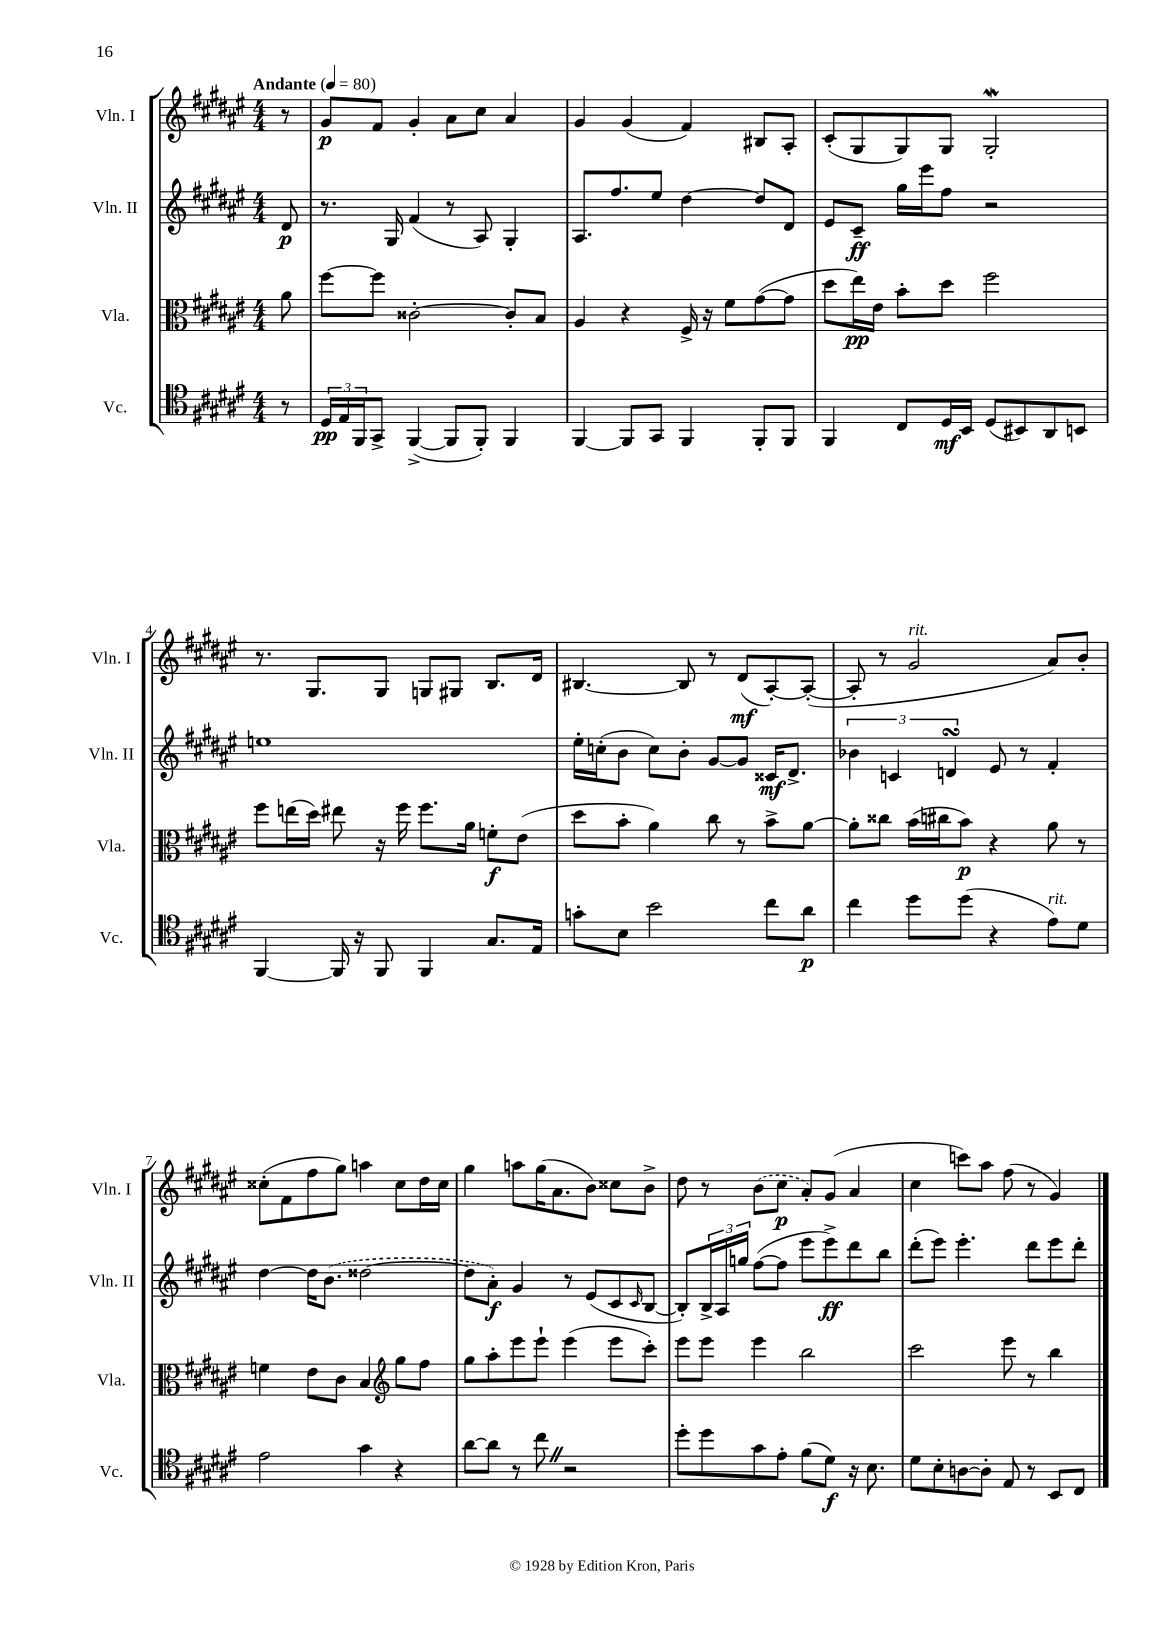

**kern	**dynam	**kern	**dynam	**kern	**dynam	**kern	**dynam
*part4	*part4	*part3	*part3	*part2	*part2	*part1	*part1
*staff4	*staff4	*staff3	*staff3	*staff2	*staff2	*staff1	*staff1
*I"Vc.	*	*I"Vla.	*	*I"Vln. II	*	*I"Vln. I	*
*I'Vc.	*	*I'Vla.	*	*I'Vln. II	*	*I'Vln. I	*
*clefC4	*	*clefC3	*	*clefG2	*	*clefG2	*
*k[f#c#g#d#a#e#]	*	*k[f#c#g#d#a#e#]	*	*k[f#c#g#d#a#e#]	*	*k[f#c#g#d#a#e#]	*
*M4/4	*	*M4/4	*	*M4/4	*	*M4/4	*
*MM80	*	*MM80	*	*MM80	*	*MM80	*
=	=	=	=	=	=	=	=
!	!	!	!	!	!	!LO:TX:a:B:t=Andante	!
8r	.	8a#\	.	8d#/	p	8r	.
=1	=1	=1	=1	=1	=1	=1	=1
24D#/LL	pp	[8ff#\L	.	8.r	.	8g#/L	p
24E#/	.	.	.	.	.	.	.
24FF#/J	.	.	.	.	.	.	.
8GG#^/J	.	8ff#\J]	.	.	.	8f#/J	.
.	.	.	.	16G#/	.	.	.
([4FF#^/	.	[2c##X'\	.	(4f#/	.	4g#'/	.
8FF#/L]	.	.	.	8r	.	8a#\L	.
8FF#'/J)	.	.	.	8A#/)	.	8cc#\J	.
4FF#/	.	8c##'/L]	.	4G#'/	.	4a#/	.
.	.	8B/J	.	.	.	.	.
=2	=2	=2	=2	=2	=2	=2	=2
[4FF#/	.	4A#/	.	8.A#/L	.	4g#/	.
.	.	.	.	8.ff#/	.	.	.
8FF#/L]	.	4r	.	.	.	(4g#/	.
8GG#/J	.	.	.	8ee#/J	.	.	.
4FF#/	.	16F#^/	.	[4dd#\	.	4f#/)	.
.	.	16r	.	.	.	.	.
.	.	8f#\L	.	.	.	.	.
8FF#'/L	.	([8g#\	.	8dd#/L]	.	8B#X/L	.
8FF#/J	.	8g#\J]	.	8d#/J	.	8A#'/J	.
=3	=3	=3	=3	=3	=3	=3	=3
4FF#/	.	8dd#\L	.	8e#/L	.	(8c#'/L	.
.	.	16ee#\L)	pp	8c#~/J	ff	8G#/	.
.	.	16e#\JJ	.	.	.	.	.
8C#/L	.	8b'\L	.	16gg#\LL	.	8G#/)	.
.	.	.	.	16eee#\J	.	.	.
16D#/L	mf	8dd#\J	.	8ff#\J	.	8G#/J	.
16BB/JJ	.	.	.	.	.	.	.
(8D#/L	.	2ff#\	.	2r	.	2G#W'/	.
8BB#X/)	.	.	.	.	.	.	.
8AA#/	.	.	.	.	.	.	.
8BBn/J	.	.	.	.	.	.	.
!!LO:LB:g=z
=4	=4	=4	=4	=4	=4	=4	=4
[4FF#/	.	8ff#\L	.	1een	.	8.r	.
.	.	(16een\L	.	.	.	.	.
.	.	16dd#\JJ)	.	.	.	8.G#/L	.
16FF#/]	.	8ee#X\	.	.	.	.	.
16r	.	.	.	.	.	.	.
8FF#/	.	16r	.	.	.	8G#/J	.
.	.	16ff#\	.	.	.	.	.
4FF#/	.	8.ff#\L	.	.	.	8Gn/L	.
.	.	.	.	.	.	8G#X/J	.
.	.	16a#\Jk	.	.	.	.	.
8.G#/L	.	8fn'\L	f	.	.	8.B/L	.
.	.	(8e#\J	.	.	.	.	.
16E#/Jk	.	.	.	.	.	16d#/Jk	.
=5	=5	=5	=5	=5	=5	=5	=5
8gn'\L	.	8dd#\L	.	16ee#'\LL	.	[4.B#X/	.
.	.	.	.	(16ccn'\J	.	.	.
8B\J	.	8b'\J	.	8b\J	.	.	.
2b\	.	4a#\)	.	8cc\L)	.	.	.
.	.	.	.	8b'\J	.	8B#/]	.
.	.	8cc#\	.	[8g#/L	.	8r	.
.	.	8r	.	8g#/J]	.	(8d#/L	mf
8cc#\L	.	8b^\L	.	16c##X/KL	mf	[8A#'/)	.
.	.	.	.	8.d#^/J	.	.	.
8a#\J	p	[8a#\J	.	.	.	(8A#'/J_	.
=6	=6	=6	=6	=6	=6	=6	=6
4cc#\	.	8a#'\L]	.	6b-X\	.	8A#'/]	.
.	.	8cc##X\J	.	.	.	8r	.
.	.	.	.	6cn/	.	.	.
!	!	!	!	!	!	!LO:TX:a:i:t=rit.	!
8dd#\L	.	(16b\LL	.	.	.	2g#/	.
.	.	16cc#X\J	.	.	.	.	.
.	.	.	.	6dnsSSs/	.	.	.
(8dd#\J	.	8b\J)	p	.	.	.	.
4r	.	4r	.	8e#/	.	.	.
.	.	.	.	8r	.	.	.
!LO:TX:a:i:t=rit.	!	!	!	!	!	!	!
8e#\L)	.	8a#\	.	4f#'/	.	8a#/L)	.
8d#\J	.	8r	.	.	.	8b'/J	.
!!LO:LB:g=z
=7	=7	=7	=7	=7	=7	=7	=7
2e#\	.	4fn\	.	[4dd#\	.	(8cc##X'\L	.
.	.	.	.	.	.	8f#\	.
.	.	8e#\L	.	16dd#\KL]	.	8ff#\	.
.	.	.	.	(8.b\J	.	.	.
.	.	8c#\J	.	.	.	8gg#\J)	.
4g#\	.	4B/	.	[2dd##X\	.	4aan\	.
*	*	*clefG2	*	*	*	*	*
4r	.	8gg#\L	.	.	.	8cc##\L	.
.	.	8ff#\J	.	.	.	16dd#\L	.
.	.	.	.	.	.	16cc##\JJ	.
=8	=8	=8	=8	=8	=8	=8	=8
[8a#\L	.	8gg#\L	.	8dd##\L]	.	4gg#\	.
8a#\J]	.	8aa#'\	.	8a#'\J)	f	.	.
8r	.	8eee#\	.	4g#/	.	8aan\L	.
8cc#Z\	.	8eee#`\J	.	.	.	(16gg#\K	.
.	.	.	.	.	.	8.a#\	.
2r	.	(4eee#\	.	8r	.	.	.
.	.	.	.	(8e#/L	.	8b\J)	.
.	.	8eee#\L	.	8c#/	.	8cc##X\L	.
.	.	.	.	16qqc#/	.	.	.
.	.	8ccc#'\J)	.	[8B/J	.	8b^\J	.
=9	=9	=9	=9	=9	=9	=9	=9
8dd#'\L	.	8eee#\L	.	8B'/L])	.	8dd#\	.
8dd#\	.	8eee#\J	.	24B^/L	.	8r	.
.	.	.	.	24A#/	.	.	.
.	.	.	.	24ggn/JJ	.	.	.
8g#\	.	4eee#\	.	([8ff#\L	.	(8b\L	.
8e#'\J	.	.	.	8ff#\J]	.	8cc#\J	p
(8f#\L	.	2bb\	.	8eee#\L	.	8a#'/L)	.
8d#\J)	f	.	.	8eee#^\)	ff	(8g#/J	.
16r	.	.	.	8ddd#\	.	4a#/	.
8.B\	.	.	.	.	.	.	.
.	.	.	.	8bb\J	.	.	.
=10	=10	=10	=10	=10	=10	=10	=10
8d#\L	.	2ccc#\	.	(8ddd#'\L	.	4cc#\	.
8B'\	.	.	.	8eee#\J)	.	.	.
[8An\	.	.	.	4.eee#'\	.	8cccn\L)	.
8A'\J]	.	.	.	.	.	8aa#\J	.
8E#/	.	8eee#\	.	.	.	(8ff#\	.
8r	.	8r	.	8ddd#\L	.	8r	.
8BB/L	.	4bb\	.	8eee#\	.	4g#/)	.
8C#/J	.	.	.	8ddd#'\J	.	.	.
==	==	==	==	==	==	==	==
*-	*-	*-	*-	*-	*-	*-	*-
